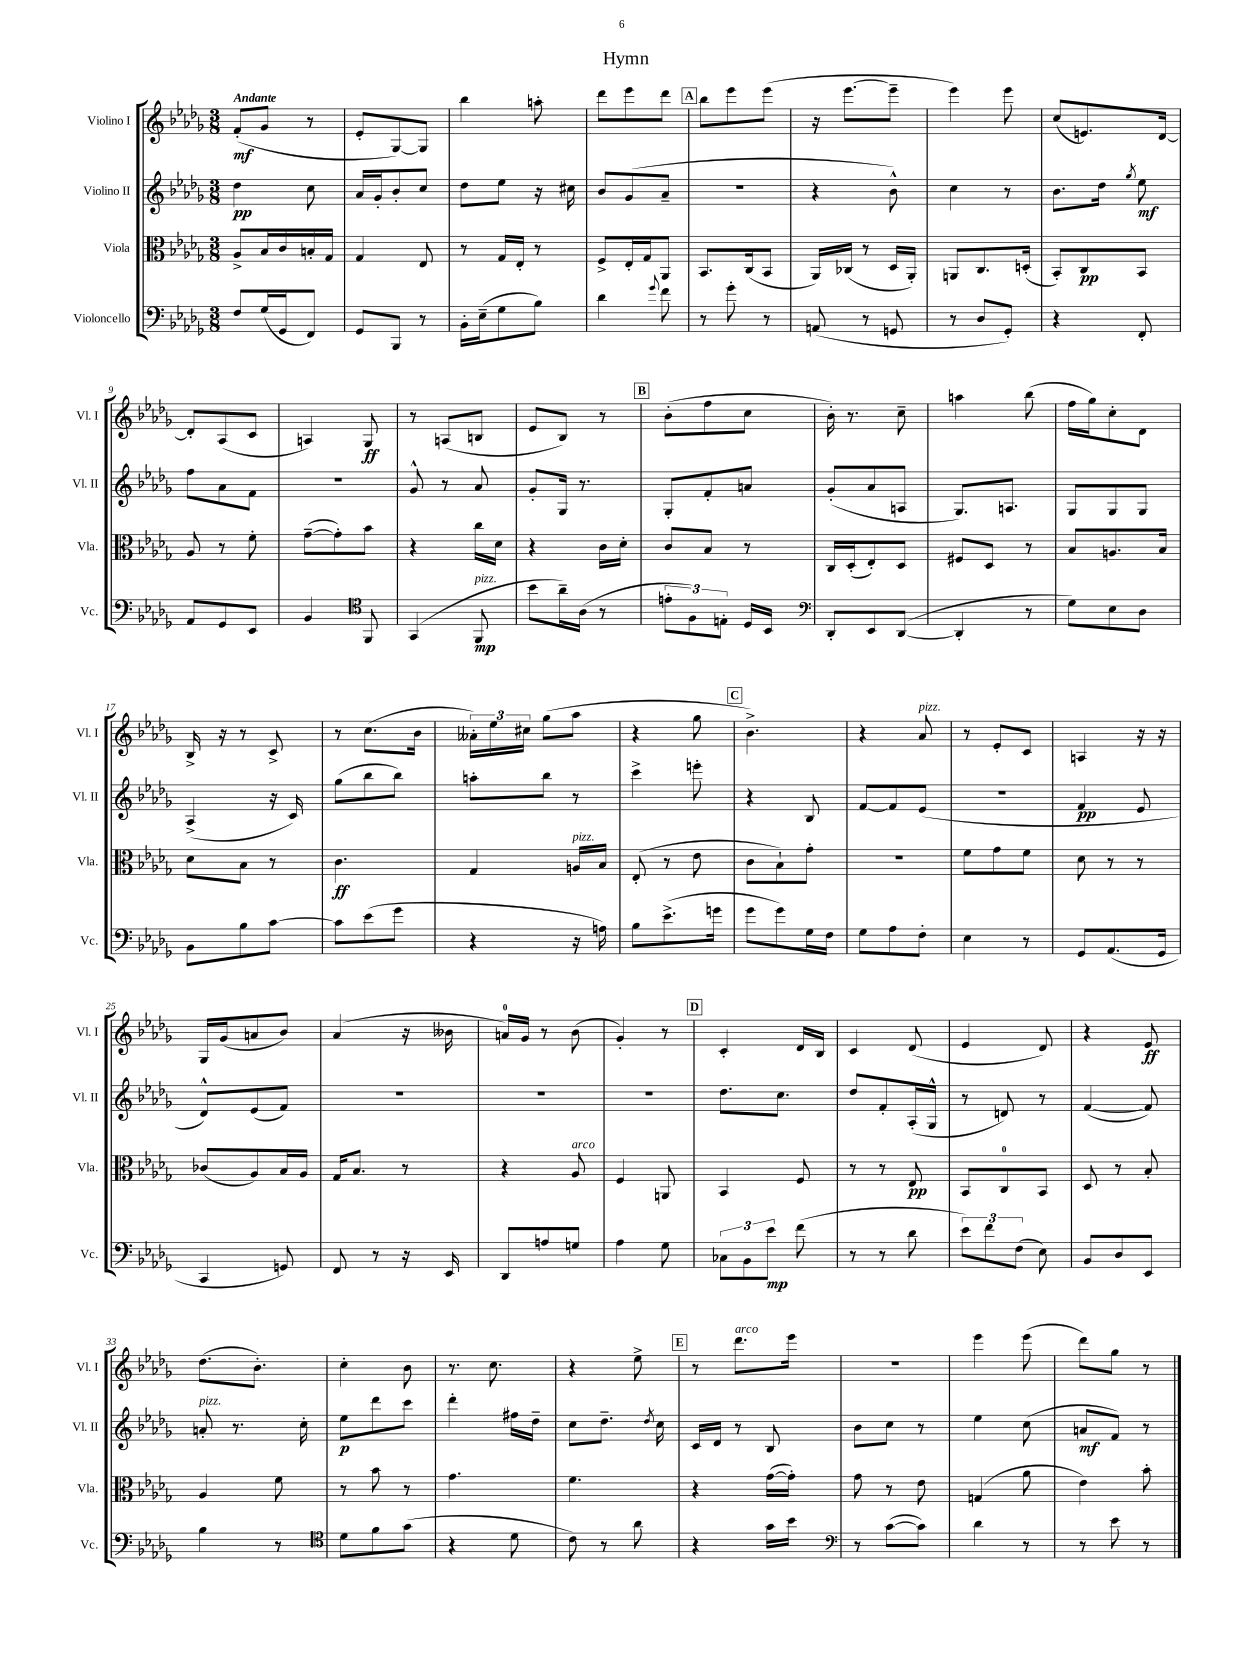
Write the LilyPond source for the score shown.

\header { title = "Hymn" }
<<
\new StaffGroup <<
\new Staff = "s0" \with { instrumentName = "Violino I" shortInstrumentName = "Vl. I" } {
    \clef treble \key des \major \numericTimeSignature \time 3/8 \tempo "Andante"
    \autoBeamOff f'8[-.\mf( ges'8] r8 |
    ees'8[-. ges8~) ges8] |
    bes''4 a''8-. |
    des'''8[ ees'''8 des'''8] |
    \mark \markup { \box "A" } bes''8[ ees'''8 ees'''8]( |
    r16 ees'''8.[~ ees'''8]-- |
    ees'''4) ees'''8 |
    c''8[( e'8.) des'16]~ |
    des'8[-. aes8( c'8] |
    a4) ges8\ff |
    r8 a8[( b8] |
    ees'8[ bes8]) r8 |
    \mark \markup { \box "B" } bes'8[-.( f''8 c''8] |
    bes'16-.) r8. c''8-- |
    a''4 bes''8( |
    f''16[ ges''16) c''8-. des'8] |
    bes16-> r16 r8 c'8-> |
    r8 c''8.[( bes'16] |
    \tuplet 3/2 { aeses'16[-.) ees''16 cis''16] } ges''8[( aes''8] |
    r4 ges''8 |
    \mark \markup { \box "C" } bes'4.->) |
    r4 aes'8^\markup { \italic "pizz." } |
    r8 ees'8[-. c'8] |
    a4 r16 r16 |
    ges16[ ges'16( a'8 bes'8]) |
    aes'4( r16 beses'16 |
    a'16[-0) ges'16] r8 bes'8( |
    ges'4-.) r8 |
    \mark \markup { \box "D" } c'4-. des'16[ bes16] |
    c'4 des'8( |
    ees'4 des'8) |
    r4 ees'8\ff |
    des''8.[( bes'8.]-.) |
    c''4-. bes'8 |
    r8. c''8. |
    r4 ees''8-> |
    \mark \markup { \box "E" } r8 des'''8.[^\markup { \italic "arco" } ees'''16] |
    R4. |
    ees'''4 ees'''8( |
    des'''8[) ges''8] r8 \bar "|." |
}
\new Staff = "s1" \with { instrumentName = "Violino II" shortInstrumentName = "Vl. II" } {
    \clef treble \key des \major \numericTimeSignature \time 3/8
    \autoBeamOff des''4\pp c''8 |
    aes'16[ ges'16-. bes'8-. c''8] |
    des''8[ ees''8] r16 cis''16 |
    bes'8[ ges'8( aes'8]-- |
    \mark \markup { \box "A" } R4. |
    r4 bes'8-^) |
    c''4 r8 |
    bes'8.[ des''16] \acciaccatura { ges''8 } ees''8\mf |
    f''8[ aes'8 f'8] |
    R4. |
    ges'8-^ r8 aes'8 |
    ges'8[-. ges16] r8. |
    \mark \markup { \box "B" } ges8[-. f'8-. a'8] |
    ges'8[-.( aes'8 a8] |
    ges8.[) a8.] |
    ges8[ ges8 ges8] |
    aes4->( r16 c'16) |
    ges''8[( bes''8 bes''8]) |
    a''8[-. bes''8] r8 |
    c'''4-> e'''8-. |
    \mark \markup { \box "C" } r4 bes8 |
    f'8[~ f'8 ees'8]( |
    R4. |
    f'4\pp ees'8 |
    des'8[-^) ees'8( f'8]) |
    R4. |
    R4. |
    R4. |
    \mark \markup { \box "D" } des''8.[ c''8.] |
    des''8[ f'8-. aes16-.( ges16]-^ |
    r8 d'8) r8 |
    f'4~( f'8) |
    a'8-.^\markup { \italic "pizz." } r8. c''16-. |
    ees''8[\p des'''8 c'''8] |
    des'''4-. fis''16[ des''16]-- |
    c''8[ des''8.]-- \acciaccatura { des''8 } c''16 |
    \mark \markup { \box "E" } c'16[ des'16] r8 bes8 |
    bes'8[ c''8] r8 |
    ees''4 c''8( |
    a'8[\mf f'8]) r8 \bar "|." |
}
\new Staff = "s2" \with { instrumentName = "Viola" shortInstrumentName = "Vla." } {
    \clef alto \key des \major \numericTimeSignature \time 3/8
    \autoBeamOff aes8[-> bes16 c'16 b16-. ges16] |
    ges4 ees8 |
    r8 ges16[ ees16]-. r8 |
    f8[-> ees16-. ges16 aes,8] |
    \mark \markup { \box "A" } bes,8.[ c16( bes,8] |
    aes,16[) ces16]( r8 des16[ aes,16]-.) |
    a,8[ c8. d16]-.( |
    bes,8[-.) c8\pp bes,8] |
    aes8 r8 f'8-. |
    ges'8[~--( ges'8-.) bes'8] |
    r4 c''16[ des'16] |
    r4 c'16[ des'16]-. |
    \mark \markup { \box "B" } c'8[ bes8] r8 |
    c16[ des16-.( ees8-.) des8] |
    fis8[ des8] r8 |
    bes8[ a8. bes16] |
    des'8[ bes8] r8 |
    c'4.\ff |
    ges4 a16[^\markup { \italic "pizz." } bes16] |
    ees8-.( r8 ees'8 |
    \mark \markup { \box "C" } c'8[ bes8-!) ges'8]-. |
    R4. |
    f'8[ ges'8 f'8] |
    des'8 r8 r8 |
    ces'8[( aes8) bes16 aes16] |
    ges16[ bes8.] r8 |
    r4 aes8^\markup { \italic "arco" } |
    f4 a,8 |
    \mark \markup { \box "D" } bes,4 f8 |
    r8 r8 ees8\pp |
    bes,8[ c8-0 bes,8] |
    des8 r8 bes8-. |
    aes4 f'8 |
    r8 bes'8 r8 |
    ges'4. |
    f'4. |
    \mark \markup { \box "E" } r4 ges'16[~( ges'16]-.) |
    ges'8 r8 ees'8 |
    g4( aes'8 |
    ees'4) bes'8-. \bar "|." |
}
\new Staff = "s3" \with { instrumentName = "Violoncello" shortInstrumentName = "Vc." } {
    \clef bass \key des \major \numericTimeSignature \time 3/8
    \autoBeamOff f8[ ges16( ges,16 f,8]) |
    ges,8[ bes,,8] r8 |
    bes,16[-. ees16--( ges8 bes8]) |
    des'4 \appoggiatura { ges'8 } f'8 |
    \mark \markup { \box "A" } r8 ges'8-. r8 |
    a,8( r8 g,8 |
    r8 des8[ ges,8]-.) |
    r4 f,8-. |
    aes,8[ ges,8 ees,8] |
    bes,4 \clef tenor f,8 |
    ges,4( f,8\mp^\markup { \italic "pizz." } |
    bes'8[ aes'16--) aes16]( r8 |
    \mark \markup { \box "B" } \tuplet 3/2 { e'8[-. f8) e8]-. } des16[ bes,16] |
    \clef bass des,8[-. ees,8 des,8]~( |
    des,4-. r8 |
    ges8[) ees8 des8] |
    bes,8[ bes8 c'8]~ |
    c'8[ ees'8( ges'8] |
    r4 r16 a16) |
    bes8[ ees'8.->( g'16] |
    \mark \markup { \box "C" } ges'8[ ges'8) ges16 f16] |
    ges8[ aes8 f8]-. |
    ees4 r8 |
    ges,8[ aes,8.( ges,16] |
    c,4 g,8) |
    f,8 r8 r16 ees,16 |
    des,8[ a8 g8] |
    aes4 ges8 |
    \mark \markup { \box "D" } \tuplet 3/2 { ces8[ bes,8 ees'8]\mp } f'8( |
    r8 r8 des'8 |
    \tuplet 3/2 { ees'8[) f'8 f8]( } ees8) |
    bes,8[ des8 ees,8] |
    bes4 r8 |
    \clef tenor des'8[ f'8 ges'8]( |
    r4 des'8 |
    c'8) r8 aes'8 |
    \mark \markup { \box "E" } r4 ges'16[ bes'16] |
    \clef bass r8 c'8[~( c'8]) |
    des'4 r8 |
    r8 ees'8 r8 \bar "|." |
}
>>
>>
